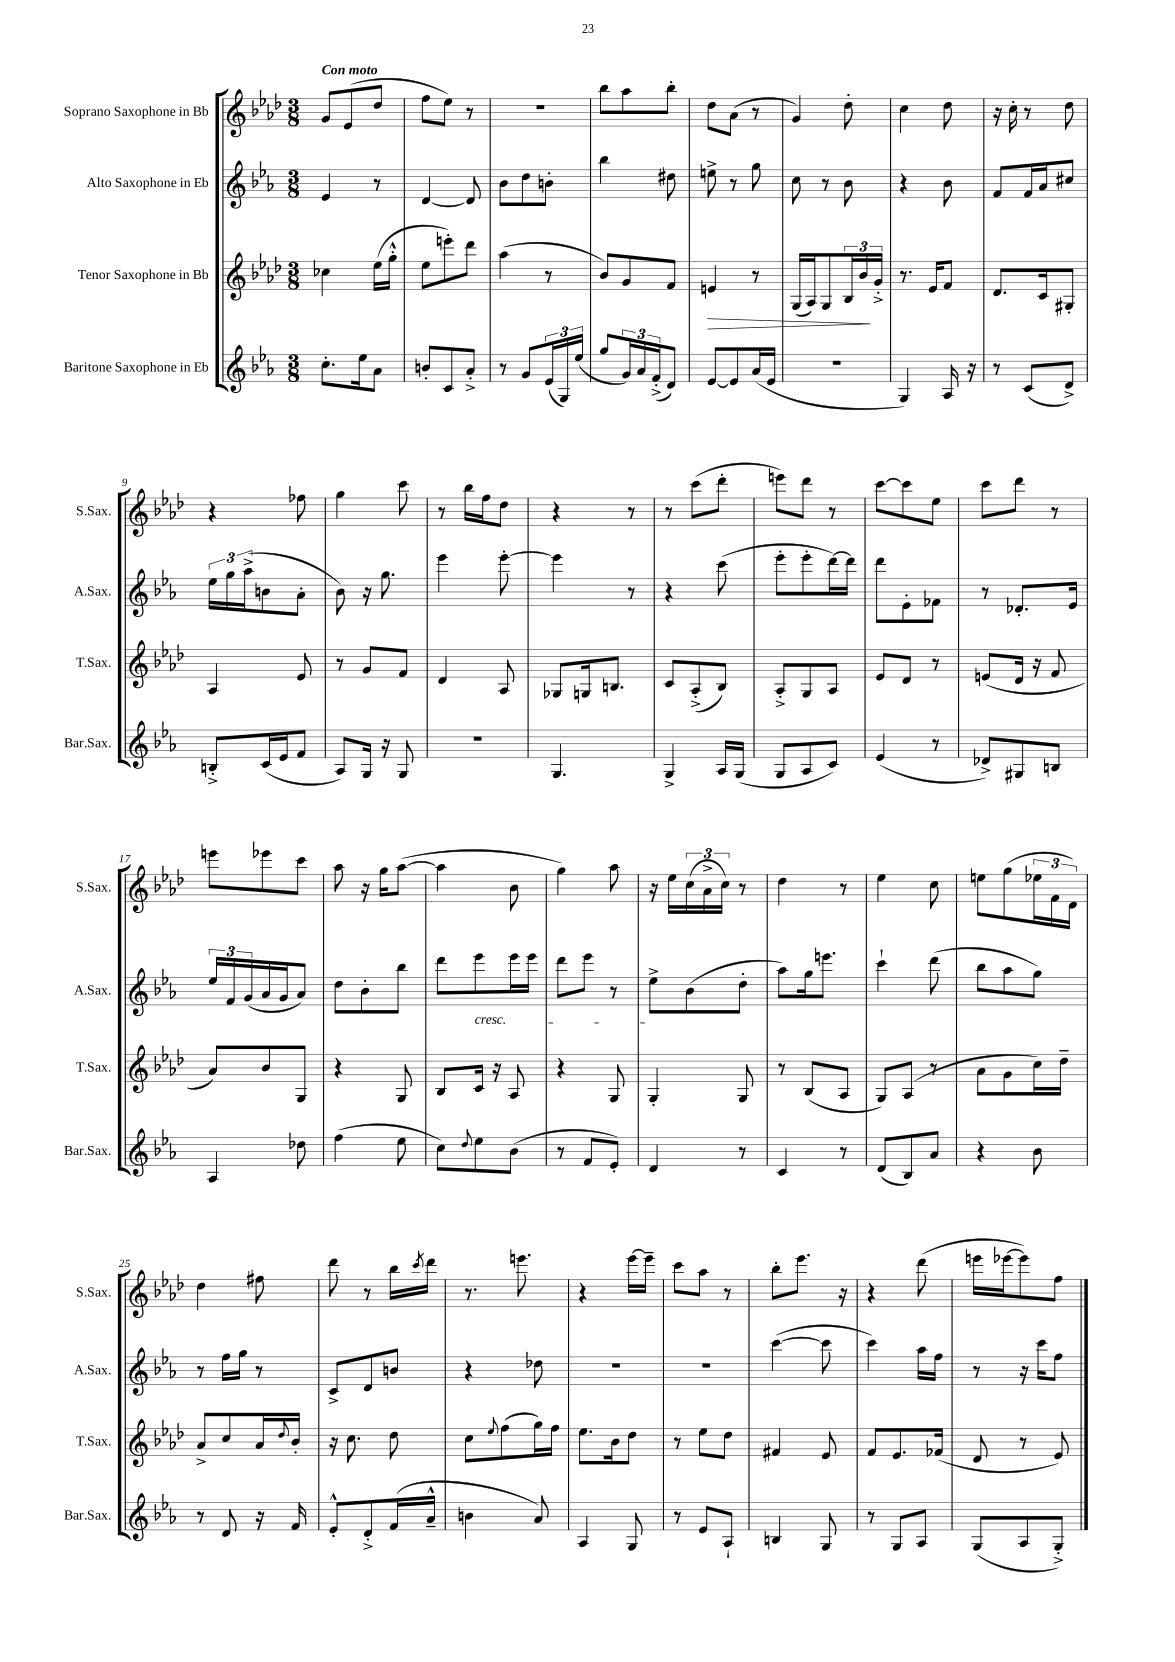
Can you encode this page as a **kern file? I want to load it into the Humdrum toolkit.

**kern	**kern	**dynam	**kern	**kern
*part4	*part3	*part3	*part2	*part1
*staff4	*staff3	*staff3	*staff2	*staff1
*I"Baritone Saxophone in Eb	*I"Tenor Saxophone in Bb	*	*I"Alto Saxophone in Eb	*I"Soprano Saxophone in Bb
*I'Bar.Sax.	*I'T.Sax.	*	*I'A.Sax.	*I'S.Sax.
*clefG2	*clefG2	*	*clefG2	*clefG2
*k[b-e-a-]	*k[b-e-a-d-]	*	*k[b-e-a-]	*k[b-e-a-d-]
*M3/8	*M3/8	*	*M3/8	*M3/8
=1	=1	=1	=1	=1
!	!	!	!	!LO:TX:a:B:t=Con moto
8.cc'\L	4cc-X\	.	4e-/	8g/L
.	.	.	.	(8e-/
16ee-\k	.	.	.	.
8a-\J	(16ee-\LL	.	8r	8dd-/J
.	16gg'^^\JJ	.	.	.
=2	=2	=2	=2	=2
8bn'/L	8ee-\L	.	[4d/	8ff\L
8c/	8eeen'\)	.	.	8ee-\J)
8a-'^/J	8ddd-\J	.	8d/]	8r
=3	=3	=3	=3	=3
8r	(4aa-\	.	8b-\L	4.r
8g/L	.	.	8dd\	.
(24e-/L	8r	.	8bn'\J	.
24G/)	.	.	.	.
(24ee-/JJ	.	.	.	.
=4	=4	=4	=4	=4
8gg/L	8b-/L)	.	4bb-\	8bb-\L
24g/L)	8g/	.	.	8aa-\
24a-/	.	.	.	.
(24f'^/J	.	.	.	.
8d/J)	8f/J	.	8dd#X\	8bb-'\J
=5	=5	=5	=5	=5
!	!	!LO:HP:b	!	!
[8e-/L	4en/	>	8een^\	8dd-\L
8e-/]	.	.	8r	(8a-\J
(16a-/L	8r	.	8gg\	8r
16e-/JJ	.	.	.	.
=6	=6	=6	=6	=6
4.r	(16G/LL	.	8cc\	4g/)
.	16A-/J)	.	.	.
.	8G/	.	8r	.
.	24B-/L	.	8b-\	8dd-'\
.	24b-/	.	.	.
.	24g'^/JJ	]	.	.
=7	=7	=7	=7	=7
4G/)	8.r	.	4r	4cc\
.	16e-/KL	.	.	.
16A-/	8f/J	.	8b-\	8dd-\
16r	.	.	.	.
=8	=8	=8	=8	=8
8r	8.d-/L	.	8f/L	16r
.	.	.	.	16cc'\
(8c/L	.	.	16f/L	8r
.	16c/k	.	16a-/J	.
8d^/J)	8G#X'/J	.	8cc#X/J	8dd-\
!!LO:LB:g=z
=9	=9	=9	=9	=9
8Bn'^/L	4A-/	.	24ee-\LL	4r
.	.	.	24gg\	.
.	.	.	(24aa-^\J	.
(16c/L	.	.	8bn\	.
16e-/J	.	.	.	.
8f/J	8e-/	.	8a-'\J	8ff-X\
=10	=10	=10	=10	=10
8A-/L)	8r	.	8b-\)	4gg\
16G/Jk	8g/L	.	16r	.
16r	.	.	8.gg\	.
8G/	8f/J	.	.	8ccc\
=11	=11	=11	=11	=11
4.r	4d-/	.	4eee-\	8r
.	.	.	.	16bb-\LL
.	.	.	.	16ff\J
.	8A-/	.	[8eee-'\	8dd-\J
=12	=12	=12	=12	=12
4.G/	8G-X/L	.	4eee-\]	4r
.	16Gn/k	.	.	.
.	8.Bn/J	.	.	.
.	.	.	8r	8r
=13	=13	=13	=13	=13
4G^/	8c/L	.	4r	8r
.	(8A-'^/	.	.	(8ccc\L
16A-/LL	8B-/J)	.	(8ccc\	8ddd-'\J
(16G/JJ	.	.	.	.
=14	=14	=14	=14	=14
8G/L	8A-'^/L	.	8eee-'\L	8eeen\L)
8A-/	8G/	.	8eee-'\	8ddd-\J
8c/J)	8A-/J	.	[16ddd\L)	8r
.	.	.	16ddd\JJ]	.
=15	=15	=15	=15	=15
(4e-/	8e-/L	.	8ddd\L	[8ccc\L
.	8d-/J	.	8e-'\	8ccc\]
8r	8r	.	8f-X\J	8ee-\J
=16	=16	=16	=16	=16
8d-X^/L)	(8en/L	.	8r	8ccc\L
8G#X/	16d-/Jk	.	8.d-X'/L	8ddd-\J
.	16r	.	.	.
8Bn/J	8f/	.	.	8r
.	.	.	16e-/Jk	.
!!LO:LB:g=z
=17	=17	=17	=17	=17
4A-/	8a-/L)	.	24ee-/LL	8eeen\L
.	.	.	24f/	.
.	.	.	(24g/	.
.	8b-/	.	16a-/	8eee-X\
.	.	.	16g/J	.
8dd-X\	8G/J	.	8a-/J)	8ccc\J
=18	=18	=18	=18	=18
(4ff\	4r	.	8dd\L	8aa-\
.	.	.	8b-'\	16r
.	.	.	.	16gg\KL
8ee-\	8G/	.	8bb-\J	([8aa-\J
=19	=19	=19	=19	=19
8cc\L)	8B-/L	.	8ddd\L	4aa-\]
8qqdd/	.	.	.	.
!	!	!	!LO:TX:b:i:t=cresc.	!
8ee-\	16c/Jk	.	8eee-\	.
.	16r	.	.	.
(8b-\J	8A-/	.	16eee-\L	8b-\
.	.	.	16eee-\JJ	.
=20	=20	=20	=20	=20
8r	4r	.	8ddd\L	4gg\)
8f/L	.	.	8eee-\J	.
8e-'/J)	8G/	.	8r	8aa-\
=21	=21	=21	=21	=21
4d/	4G'/	.	8ee-^\L	16r
.	.	.	.	16ee-\LL
.	.	.	(8b-\	(24cc\
.	.	.	.	24a-^\
.	.	.	.	24cc\JJ)
8r	8G/	.	8dd'\J	8r
=22	=22	=22	=22	=22
4c/	8r	.	8aa-\L)	4dd-\
.	(8B-/L	.	16gg\k	.
.	.	.	8.eeen\J	.
8r	8A-/J	.	.	8r
=23	=23	=23	=23	=23
(8d/L	8G/L)	.	4ccc`\	4ee-\
8B-/)	(8A-/J	.	.	.
8a-/J	8r	.	(8ddd\	8cc\
=24	=24	=24	=24	=24
4r	8a-\L	.	8bb-\L	8een\L
.	8g\	.	8aa-\	(8gg\
8b-\	16cc\L)	.	8gg\J)	24ee-X\L
.	.	.	.	24f\
.	16dd-~\JJ	.	.	.
.	.	.	.	24d-\JJ)
!!LO:LB:g=z
=25	=25	=25	=25	=25
8r	8a-^/L	.	8r	4dd-\
8d/	8cc/	.	16ff\LL	.
.	.	.	16gg\JJ	.
16r	16a-/L	.	8r	8ff#X\
.	8qqdd-/	.	.	.
16f/	16b-'/JJ	.	.	.
=26	=26	=26	=26	=26
8e-'^^/L	16r	.	8c^/L	8ddd-\
.	8.cc\	.	.	.
8d'^/	.	.	8d/	8r
(16f/L	8dd-\	.	8bn/J	16bb-\LL
.	.	.	.	8qccc/
16a-~^^/JJ	.	.	.	16ddd-\JJ
=27	=27	=27	=27	=27
4bn\	8cc\L	.	4r	8.r
.	8qqee-/	.	.	.
.	(8ff\	.	.	.
.	.	.	.	8.eeen\
8a-/)	16gg\L)	.	8dd-X\	.
.	16ff\JJ	.	.	.
=28	=28	=28	=28	=28
4A-/	8.ee-\L	.	4.r	4r
.	16b-\k	.	.	.
8G/	8dd-\J	.	.	[16eee-\LL
.	.	.	.	16eee-~\JJ]
=29	=29	=29	=29	=29
8r	8r	.	4.r	8ccc\L
8e-/L	8ee-\L	.	.	8aa-\J
8A-`/J	8dd-\J	.	.	8r
=30	=30	=30	=30	=30
4Bn/	4f#X/	.	([4ccc\	8bb-'\L
.	.	.	.	8.eee-\J
8G/	8e-/	.	8ccc\]	.
.	.	.	.	16r
=31	=31	=31	=31	=31
8r	8f/L	.	4ccc\)	4r
8G/L	8.e-/	.	.	.
8A-/J	.	.	16aa-\LL	(8ddd-\
.	(16f-X/Jk	.	16ff\JJ	.
=32	=32	=32	=32	=32
(8G/L	8d-/	.	8r	16eeen\LL
.	.	.	.	[16eee-X\J
8A-/	8r	.	16r	8eee-\])
.	.	.	16ccc\KL	.
8G'^/J)	8e-/)	.	8ff\J	8ff\J
==	==	==	==	==
*-	*-	*-	*-	*-
